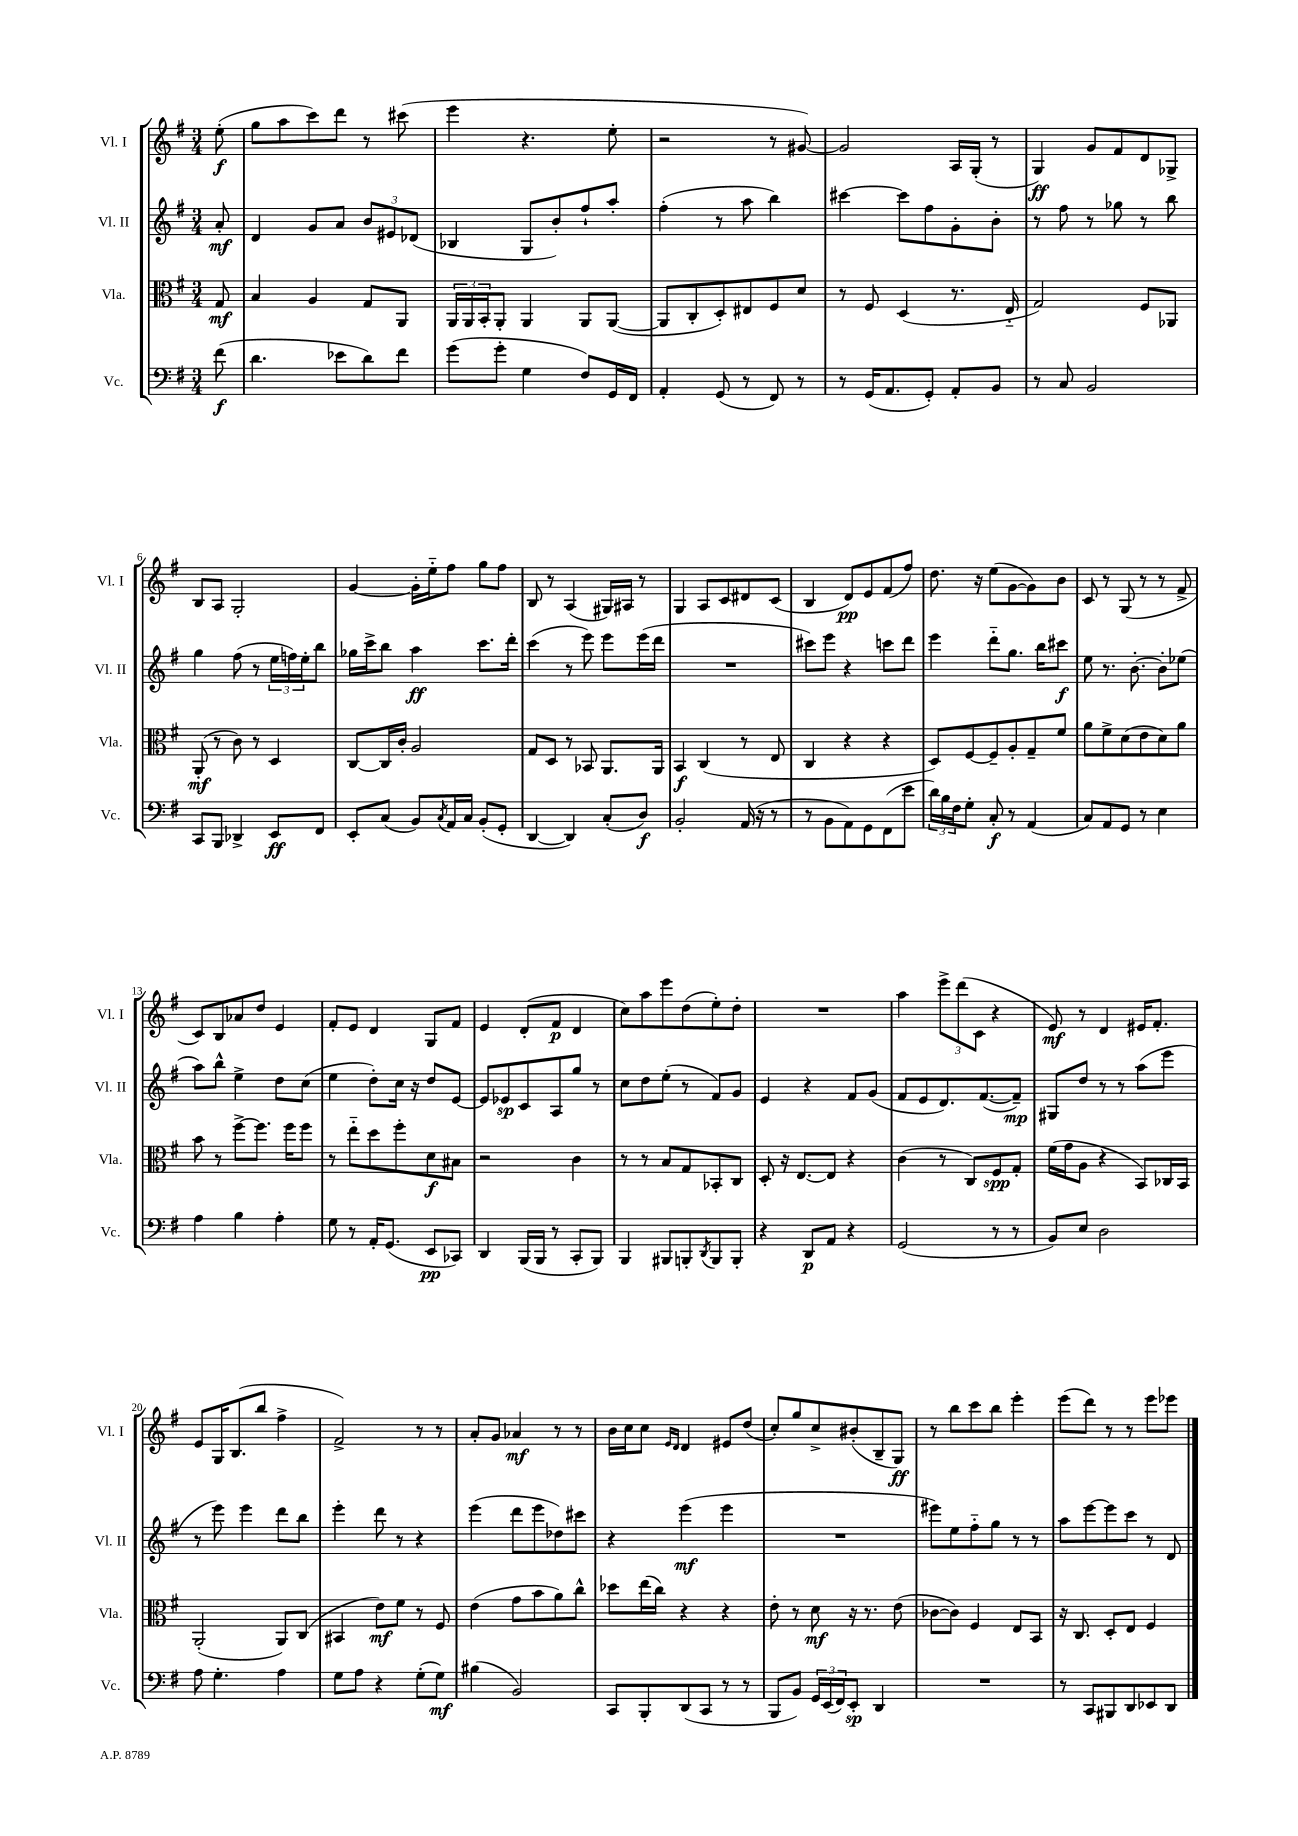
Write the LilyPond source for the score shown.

<<
\new StaffGroup <<
\new Staff = "s0" \with { instrumentName = "Vl. I" shortInstrumentName = "Vl. I" } {
    \clef treble \key g \major \numericTimeSignature \time 3/4 \partial 8
    e''8-.\f( |
    g''8 a''8 c'''8) d'''8 r8 cis'''8( |
    e'''4 r4. e''8-. |
    r2 r8 gis'8~) |
    gis'2 a16 g16-.( r8 |
    g4\ff) g'8 fis'8 d'8 ges8-> |
    b8 a8 g2-. |
    g'4~ g'16-. e''16-_ fis''8 g''8 fis''8 |
    b8 r8 a4( gis16) ais16 r8 |
    g4 a8 c'8 dis'8 c'8( |
    b4 d'8\pp) e'8 fis'8( fis''8) |
    d''8. r16 e''8( g'8~ g'8) b'8 |
    c'8 r8 g8( r8 r8 fis'8-> |
    c'8) b8 aes'8 d''8 e'4 |
    fis'8-. e'8 d'4 g8 fis'8 |
    e'4 d'8-.( fis'8\p d'4 |
    c''8) a''8 e'''8 d''8( e''8-.) d''8-. |
    R2. |
    a''4 \tuplet 3/2 { e'''8-> d'''8( c'8 } r4 |
    e'8\mf) r8 d'4 eis'16 fis'8.-. |
    e'8 g16 b8.( b''8 fis''4-> |
    fis'2->) r8 r8 |
    a'8-. g'8 aes'4\mf r8 r8 |
    b'16 c''16 c''8 \grace { e'16 d'16 } d'4 eis'8 d''8( |
    c''8-.) g''8 c''8-> bis'8-.( b8-- g8\ff) |
    r8 b''8 c'''8 b''8 e'''4-. |
    e'''8( d'''8) r8 r8 e'''8 ees'''8 \bar "|." |
}
\new Staff = "s1" \with { instrumentName = "Vl. II" shortInstrumentName = "Vl. II" } {
    \clef treble \key g \major \numericTimeSignature \time 3/4 \partial 8
    a'8-.\mf |
    d'4 g'8 a'8 \tuplet 3/2 { b'8 eis'8 des'8( } |
    bes4 g8 b'8-.) fis''8-! a''8-. |
    fis''4-.( r8 a''8 b''4) |
    cis'''4~ cis'''8 fis''8 g'8-. b'8-. |
    r8 fis''8 r8 ges''8 r8 b''8 |
    g''4 fis''8( r8 \tuplet 3/2 { e''16 f''16) e''16-. } b''8 |
    ges''16 c'''16-> b''8 a''4\ff c'''8. d'''16-. |
    c'''4( r8 e'''8) e'''8 e'''16( d'''16 |
    R2. |
    cis'''8) e'''8 r4 c'''8 d'''8 |
    e'''4 d'''8-_ g''8. b''16 cis'''8\f |
    e''8 r8. b'8.~-. b'8-. ees''8( |
    a''8) b''8-^ e''4-> d''8 c''8( |
    e''4 d''8-.) c''16 r16 d''8 e'8~ |
    e'8 ees'8\sp c'8 a8 g''8 r8 |
    c''8 d''8 e''8-.( r8 fis'8) g'8 |
    e'4 r4 fis'8 g'8( |
    fis'8 e'8 d'8.) fis'8.~( fis'8--\mp) |
    gis8 d''8 r8 r8 a''8( e'''8 |
    r8 e'''8) e'''4 d'''8 b''8 |
    e'''4-. d'''8 r8 r4 |
    e'''4( d'''8 e'''8 des''8) cis'''8 |
    r4 e'''4\mf( e'''4 |
    R2. |
    eis'''8) e''8 fis''8-_ g''8 r8 r8 |
    a''8 e'''8~ e'''8 c'''8 r8 d'8 \bar "|." |
}
\new Staff = "s2" \with { instrumentName = "Vla." shortInstrumentName = "Vla." } {
    \clef alto \key g \major \numericTimeSignature \time 3/4 \partial 8
    g8\mf |
    b4 a4 g8 a,8 |
    \tuplet 3/2 { a,16 a,16 b,16-. } a,8-. a,4 a,8 a,8~( |
    a,8 c8-. d8-.) eis8 fis8 d'8 |
    r8 fis8 d4( r8. e16-_ |
    g2) fis8 aes,8 |
    a,8-.\mf( r8 c'8) r8 d4 |
    c8~ c16 c'16-. a2 |
    g8 d8 r8 bes,8 a,8. a,16 |
    b,4\f c4( r8 e8 |
    c4 r4 r4 |
    d8) fis8~ fis8-- a8-. g8-- fis'8 |
    a'8 fis'8-> d'8( e'8 d'8) a'8 |
    b'8 r8 fis''8~-> fis''8. fis''16 fis''8 |
    r8 e''8-_ d''8 fis''8-. d'8\f bis8 |
    r2 c'4 |
    r8 r8 b8 g8 bes,8-. c8 |
    d8-. r16 e8.~ e8 r4 |
    c'4( r8 c8) fis8\spp g8-. |
    fis'16( g'16 a8 r4 b,8) ces16 b,16 |
    a,2-.( a,8) c8( |
    bis,4 e'8\mf) fis'8 r8 fis8 |
    e'4( g'8 b'8 a'8) c''8-^ |
    des''8 e''16( c''16) r4 r4 |
    e'8-. r8 d'8\mf r16 r8. e'8( |
    ces'8~ ces'8) fis4 e8 b,8 |
    r16 c8. d8-. e8 fis4 \bar "|." |
}
\new Staff = "s3" \with { instrumentName = "Vc." shortInstrumentName = "Vc." } {
    \clef bass \key g \major \numericTimeSignature \time 3/4 \partial 8
    fis'8\f( |
    d'4. ees'8 d'8) fis'8 |
    g'8( g'8-. g4 fis8) g,16 fis,16 |
    a,4-. g,8( r8 fis,8) r8 |
    r8 g,16( a,8. g,8-.) a,8-. b,8 |
    r8 c8 b,2 |
    c,8 b,,8 des,4-> e,8\ff fis,8 |
    e,8-. c8( b,8) \acciaccatura { c8 } a,16 c16 b,8-.( g,8-. |
    d,4~ d,4) c8-.( d8\f) |
    b,2-. a,16( r16 r8 |
    r8 b,8 a,8) g,8 fis,8( e'8 |
    \tuplet 3/2 { d'16) b16 fis16 } g8-. c8-.\f r8 a,4( |
    c8) a,8 g,8 r8 e4 |
    a4 b4 a4-. |
    g8 r8 a,16-. g,8.( e,8\pp ces,8) |
    d,4 b,,16( b,,16 r8 c,8-. b,,8) |
    b,,4 bis,,8 b,,8-. \acciaccatura { d,8 } b,,8 b,,8-. |
    r4 d,8\p a,8 r4 |
    g,2( r8 r8 |
    b,8) e8 d2 |
    a8 g4.-. a4 |
    g8 a8 r4 g8-.( g8\mf) |
    bis4( b,2) |
    c,8 b,,8-. d,8( c,8 r8 r8 |
    b,,8 b,8) \tuplet 3/2 { g,16 e,16( fis,16) } e,8-.\sp d,4 |
    R2. |
    r8 c,8 bis,,8 d,8 ees,8 d,8 \bar "|." |
}
>>
>>
